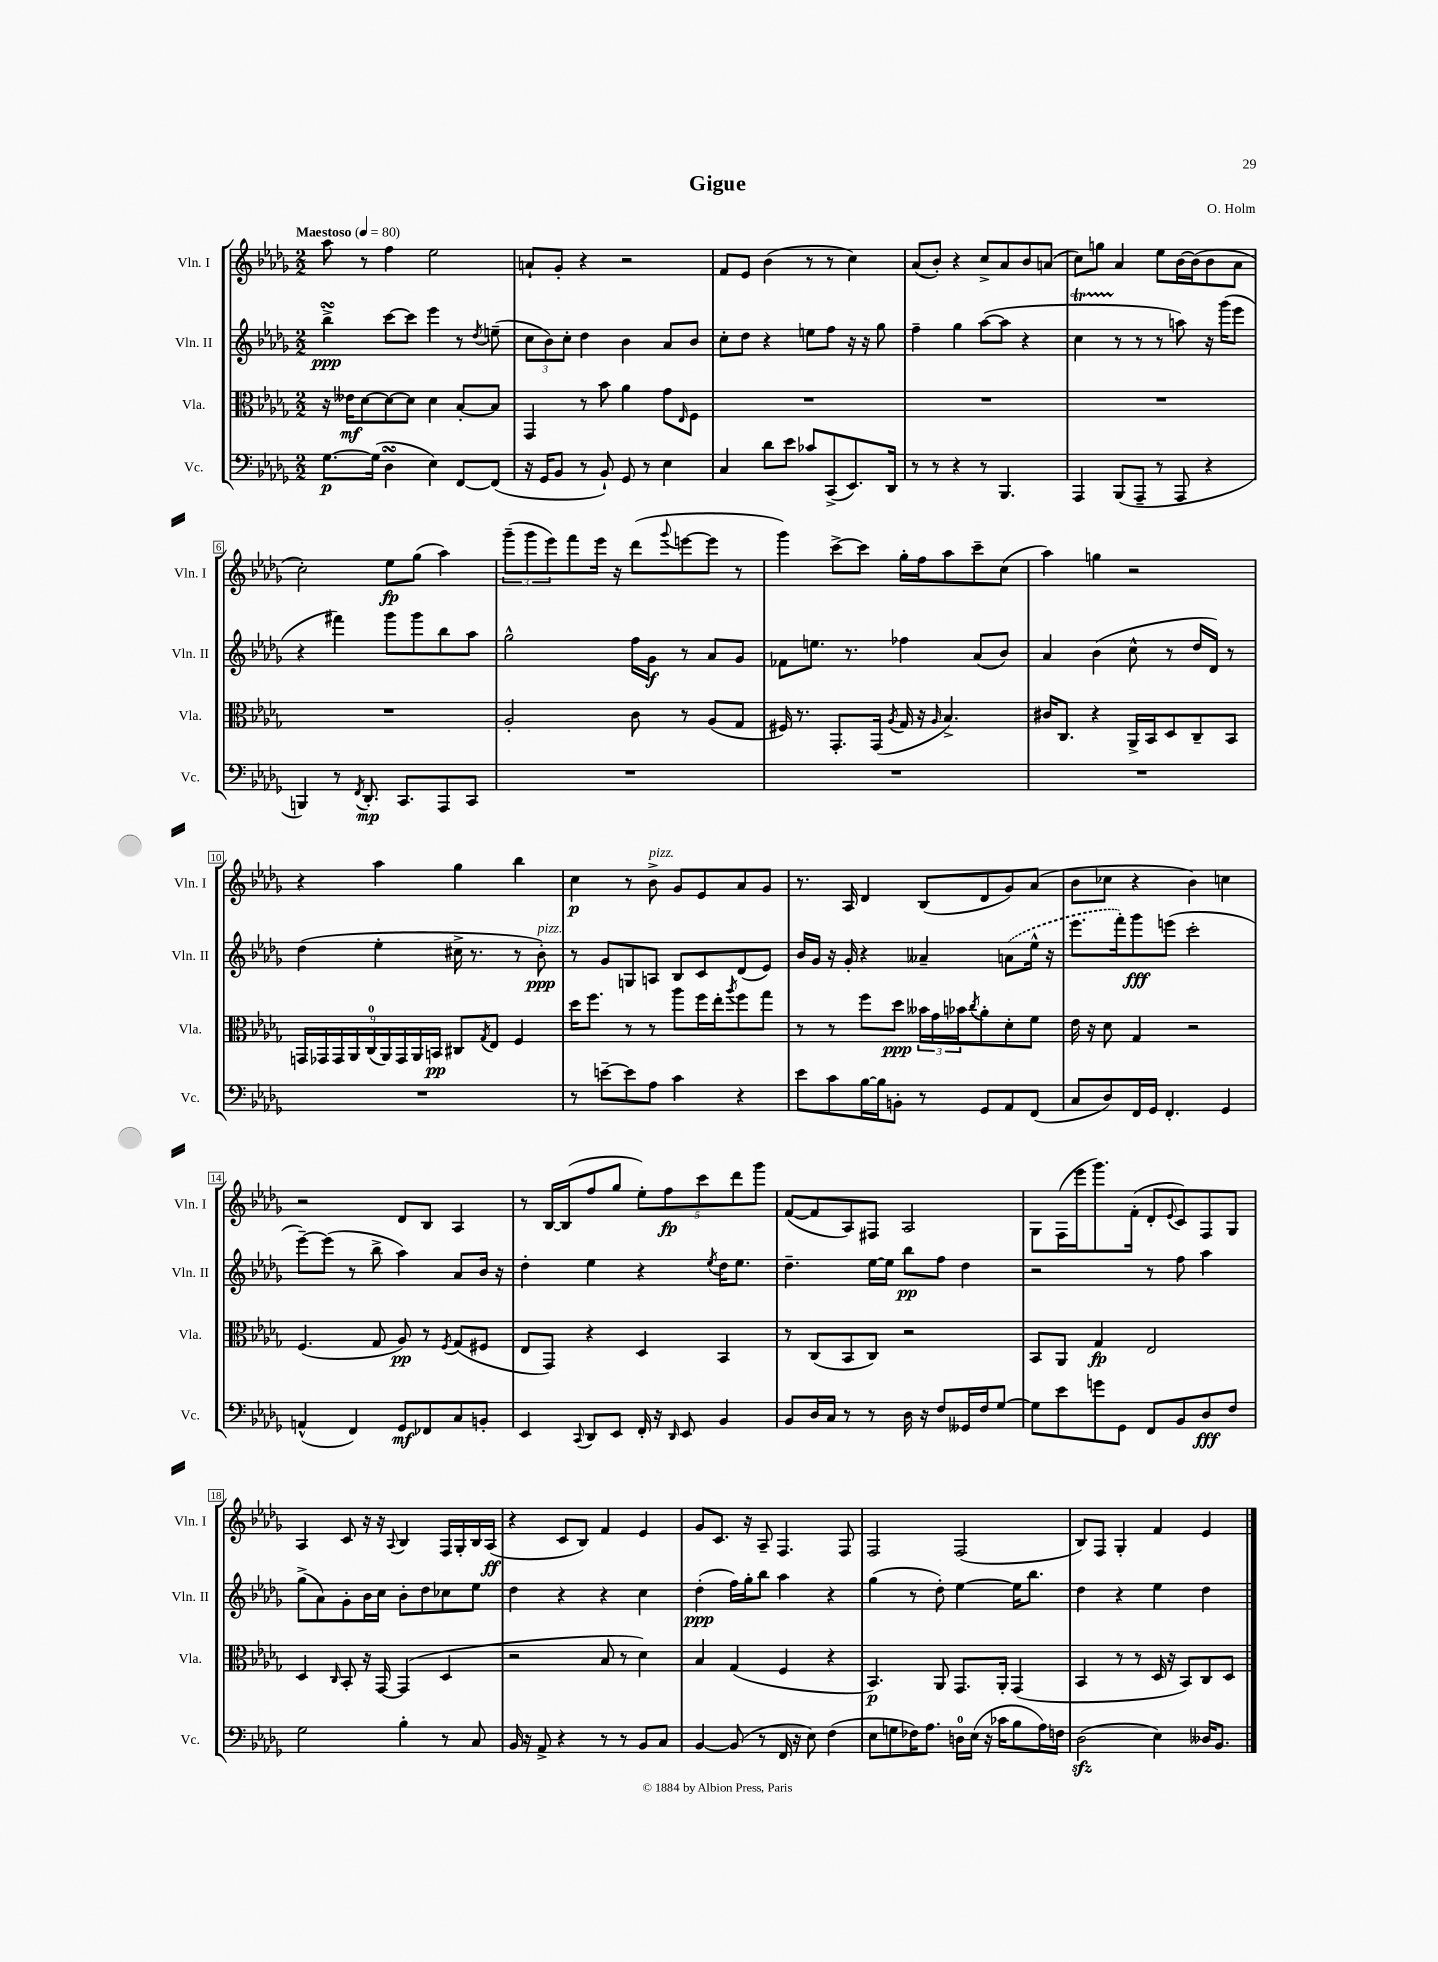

**kern	**dynam	**kern	**dynam	**kern	**dynam	**kern	**dynam
*part4	*part4	*part3	*part3	*part2	*part2	*part1	*part1
*staff4	*staff4	*staff3	*staff3	*staff2	*staff2	*staff1	*staff1
*I"Vc.	*	*I"Vla.	*	*I"Vln. II	*	*I"Vln. I	*
*I'Vc.	*	*I'Vla.	*	*I'Vln. II	*	*I'Vln. I	*
*clefF4	*	*clefC3	*	*clefG2	*	*clefG2	*
*k[b-e-a-d-g-]	*	*k[b-e-a-d-g-]	*	*k[b-e-a-d-g-]	*	*k[b-e-a-d-g-]	*
*M2/2	*	*M2/2	*	*M2/2	*	*M2/2	*
*MM80	*	*MM80	*	*MM80	*	*MM80	*
=1	=1	=1	=1	=1	=1	=1	=1
!	!	!	!	!	!	!LO:TX:a:B:t=Maestoso	!
[8.G-\L	p	16r	.	4bb-sSSS^\	ppp	8aa-\	.
.	.	16e--X\KL	mf	.	.	.	.
.	.	[8d-\	.	.	.	8r	.
(16G-\Jk]	.	.	.	.	.	.	.
4D-sSSs\	.	8d-\_	.	[8ccc\L	.	4ff\	.
.	.	8d-\J]	.	8ccc\J]	.	.	.
4E-\)	.	4d-\	.	4eee-\	.	2ee-\	.
[8FF/L	.	[8B-'/L	.	8r	.	.	.
.	.	.	.	8qdd-/	.	.	.
(8FF/J]	.	8B-/J]	.	(8een~\	.	.	.
=2	=2	=2	=2	=2	=2	=2	=2
16r	.	4GG-/	.	12cc\L	.	8an`/L	.
16GG-/KL	.	.	.	.	.	.	.
.	.	.	.	12b-\)	.	.	.
8BB-/J	.	.	.	.	.	8g-'/J	.
.	.	.	.	12cc'\J	.	.	.
8r	.	8r	.	4dd-\	.	4r	.
8BB-`/)	.	8b-\	.	.	.	.	.
8GG-/	.	4a-\	.	4b-\	.	2r	.
8r	.	.	.	.	.	.	.
4E-\	.	8g-\L	.	8a-/L	.	.	.
.	.	16qqE-/	.	.	.	.	.
.	.	8F\J	.	8b-/J	.	.	.
=3	=3	=3	=3	=3	=3	=3	=3
4C/	.	1r	.	8cc'\L	.	8f/L	.
.	.	.	.	8dd-\J	.	8e-/J	.
8d-\L	.	.	.	4r	.	(4b-\	.
8e-\J	.	.	.	.	.	.	.
8c-X/L	.	.	.	8een\L	.	8r	.
(8CC^/	.	.	.	8ff\J	.	8r	.
8.EE-/)	.	.	.	16r	.	4cc\)	.
.	.	.	.	16r	.	.	.
.	.	.	.	8gg-\	.	.	.
16DD-/Jk	.	.	.	.	.	.	.
=4	=4	=4	=4	=4	=4	=4	=4
8r	.	1r	.	4ff~\	.	(8a-/L	.
8r	.	.	.	.	.	8b-'/J)	.
4r	.	.	.	4gg-\	.	4r	.
8r	.	.	.	([8aa-\L	.	8cc^/L	.
4.BBB-/	.	.	.	8aa-\J]	.	8a-/	.
.	.	.	.	4r	.	8b-/	.
.	.	.	.	.	.	(8an/J	.
=5	=5	=5	=5	=5	=5	=5	=5
4AAA-/	.	1r	.	4cct\	.	8cc\L)	.
.	.	.	.	.	.	8ggn\J	.
(8BBB-/L	.	.	.	8r	.	4a-/	.
8AAA-~/J	.	.	.	8r	.	.	.
8r	.	.	.	8r	.	8ee-\L	.
8AAA-/	.	.	.	8aan\)	.	[16b-\L	.
.	.	.	.	.	.	(16b-\J]	.
4r	.	.	.	16r	.	8b-\	.
.	.	.	.	(16ggg-\KL	.	.	.
.	.	.	.	8eee-\J	.	8a-\J	.
!!LO:LB:g=z
=6	=6	=6	=6	=6	=6	=6	=6
4BBBn/)	.	1r	.	4r	.	2cc'\)	.
8r	.	.	.	4fff#X\)	.	.	.
8qFF/	.	.	.	.	.	.	.
8.DD-'/	mp	.	.	.	.	.	.
.	.	.	.	8ggg-\L	.	8ee-\L	fp
8.CC/L	.	.	.	.	.	.	.
.	.	.	.	8ggg-\	.	(8gg-\J	.
8AAA-/	.	.	.	8bb-\	.	4aa-\)	.
8CC/J	.	.	.	8aa-\J	.	.	.
=7	=7	=7	=7	=7	=7	=7	=7
1r	.	2A-'/	.	2gg-^^\	.	(12ggg-~\L	.
.	.	.	.	.	.	12ggg-\	.
.	.	.	.	.	.	12eee-\)	.
.	.	.	.	.	.	8fff\	.
.	.	.	.	.	.	16eee-\Jk	.
.	.	.	.	.	.	16r	.
.	.	8c\	.	16ff\LL	.	(8ddd-\L	.
.	.	.	.	16g-\JJ	f	.	.
.	.	.	.	.	.	8qqggg-/	.
.	.	8r	.	8r	.	[8eeen\	.
.	.	(8A-/L	.	8a-/L	.	8eee\J]	.
.	.	8G-/J	.	8g-/J	.	8r	.
=8	=8	=8	=8	=8	=8	=8	=8
1r	.	16F#X/)	.	8f-X\L	.	4ggg-\)	.
.	.	8.r	.	.	.	.	.
.	.	.	.	8.een\J	.	.	.
.	.	8.GG-'/L	.	.	.	[8ccc^\L	.
.	.	.	.	8.r	.	.	.
.	.	.	.	.	.	8ccc\J]	.
.	.	(16GG-/Jk	.	.	.	.	.
.	.	8qA-/	.	.	.	.	.
.	.	16G-/	.	4ff-X\	.	16gg-'\LL	.
.	.	16r	.	.	.	16ff\J	.
.	.	16qqA-/	.	.	.	.	.
.	.	4.B-^/)	.	.	.	8aa-\	.
.	.	.	.	(8a-/L	.	8ccc~\	.
.	.	.	.	8b-/J)	.	(8cc\J	.
=9	=9	=9	=9	=9	=9	=9	=9
1r	.	16c#X/KL	.	4a-/	.	4aa-\)	.
.	.	8.C/J	.	.	.	.	.
.	.	4r	.	(4b-\	.	4ggn\	.
.	.	16AA-^/LL	.	8cc^^\	.	2r	.
.	.	16BB-/J	.	.	.	.	.
.	.	8D-/	.	8r	.	.	.
.	.	8C~/	.	16dd-/LL	.	.	.
.	.	.	.	16d-/JJ)	.	.	.
.	.	8BB-/J	.	8r	.	.	.
!!LO:LB:g=z
=10	=10	=10	=10	=10	=10	=10	=10
1r	.	18GGn/LL	.	(4dd-\	.	4r	.
.	.	18GG-X/	.	.	.	.	.
.	.	18GG-/	.	.	.	.	.
.	.	18AA-/	.	.	.	.	.
.	.	(18C/	.	.	.	.	.
.	.	.	.	4ee-'\	.	4aa-\	.
.	.	18AA-/)	.	.	.	.	.
.	.	18GG-/	.	.	.	.	.
.	.	18AA-/	.	.	.	.	.
.	.	18BBn/JJ	pp	.	.	.	.
.	.	8C#X/L	.	16cc#X^\	.	4gg-\	.
.	.	.	.	8.r	.	.	.
.	.	8qG-/	.	.	.	.	.
.	.	8E-/J	.	.	.	.	.
.	.	4F/	.	8r	.	4bb-\	.
!	!	!	!	!LO:TX:a:i:t=pizz.	!	!	!
.	.	.	.	8b-'\)	ppp	.	.
=11	=11	=11	=11	=11	=11	=11	=11
8r	.	16dd-\KL	.	8r	.	4cc\	p
.	.	8.ff\J	.	.	.	.	.
[8en~\L	.	.	.	8g-/L	.	.	.
8e\]	.	8r	.	8Gn/	.	8r	.
!	!	!	!	!	!	!LO:TX:a:i:t=pizz.	!
8A-\J	.	8r	.	8An/J	.	8b-^\	.
4c\	.	8aa-\L	.	8B-/L	.	8g-/L	.
.	.	16ff\L	.	8c/	.	8e-/	.
.	.	16ee-'\J	.	.	.	.	.
.	.	8qaa-/	.	.	.	.	.
4r	.	8ff\	.	(8d-/	.	8a-/	.
.	.	8gg-\J	.	8e-/J)	.	8g-/J	.
=12	=12	=12	=12	=12	=12	=12	=12
8e-\L	.	8r	.	16b-/LL	.	8.r	.
.	.	.	.	16g-/JJ	.	.	.
8c\	.	8r	.	16r	.	.	.
.	.	.	.	16g-'/	.	16A-/	.
[16B-\L	.	8ff\L	.	4r	.	4d-/	.
16B-\J]	.	.	.	.	.	.	.
8BBn'\J	.	8dd-\J	ppp	.	.	.	.
8r	.	24b--X\LL	.	4a--X~/	.	(8B-/L	.
.	.	24g-\	.	.	.	.	.
.	.	24b-X\J	.	.	.	.	.
.	.	8qcc/	.	.	.	.	.
8GG-/L	.	8a-'\	.	.	.	8d-/	.
8AA-/	.	8d-'\	.	(8an\L	.	8g-/)	.
(8FF/J	.	8f\J	.	16ee-^^\Jk	.	(8a-/J	.
.	.	.	.	16r	.	.	.
=13	=13	=13	=13	=13	=13	=13	=13
8C/L	.	16e-\	.	8.eee-\L	.	8b-\L	.
.	.	16r	.	.	.	.	.
8D-/)	.	8d-\	.	.	.	8cc-X\J	.
.	.	.	.	16fff'\k)	.	.	.
16FF/L	.	4G-/	.	8ggg-\	fff	4r	.
16GG-/JJ	.	.	.	.	.	.	.
4.FF'/	.	.	.	(8eeen\J	.	.	.
.	.	2r	.	2ccc'\	.	4b-\)	.
4GG-/	.	.	.	.	.	4ccn\	.
!!LO:LB:g=z
=14	=14	=14	=14	=14	=14	=14	=14
(4AAn^^/	.	(4.F/	.	[8eee-~\L)	.	2r	.
.	.	.	.	(8eee-\J]	.	.	.
4FF/)	.	.	.	8r	.	.	.
.	.	8G-/	.	8bb-^\	.	.	.
8GG-/L	mf	8A-/)	pp	4aa-\)	.	8d-/L	.
8FF-X/	.	8r	.	.	.	8B-/J	.
.	.	8qF/	.	.	.	.	.
8C/	.	(8G-/L	.	8a-/L	.	4A-/	.
8BBn'/J	.	8F#X/J	.	16b-/Jk	.	.	.
.	.	.	.	16r	.	.	.
=15	=15	=15	=15	=15	=15	=15	=15
4EE-/	.	8E-/L	.	4dd-'\	.	8r	.
.	.	8GG-/J)	.	.	.	[16B-/LL	.
.	.	.	.	.	.	(16B-/J]	.
8qqCC/	.	.	.	.	.	.	.
8DD-/L	.	4r	.	4ee-\	.	8ff/	.
8EE-/J	.	.	.	.	.	8gg-/J	.
16FF'/	.	4D-/	.	4r	.	10ee-'\L)	.
16r	.	.	.	.	.	.	.
.	.	.	.	.	.	10ff\	fp
16qqDD-/	.	.	.	.	.	.	.
8EE-/	.	.	.	.	.	.	.
.	.	.	.	.	.	10ccc\	.
.	.	.	.	8qee-/	.	.	.
4BB-/	.	4BB-/	.	16dd-\KL	.	.	.
.	.	.	.	.	.	10ddd-\	.
.	.	.	.	8.ee-\J	.	.	.
.	.	.	.	.	.	10ggg-\J	.
=16	=16	=16	=16	=16	=16	=16	=16
8BB-/L	.	8r	.	4.dd-~\	.	([8f/L	.
16D-/L	.	(8C/L	.	.	.	8f/]	.
16C/JJ	.	.	.	.	.	.	.
8r	.	8BB-/	.	.	.	8A-/)	.
8r	.	8C/J)	.	[16ee-\LL	.	8F#X/J	.
.	.	.	.	16ee-\JJ]	.	.	.
16D-\	.	2r	.	8bb-\L	pp	2A-/	.
16r	.	.	.	.	.	.	.
8F/L	.	.	.	8ff\J	.	.	.
16GG--X/L	.	.	.	4dd-\	.	.	.
16F/J	.	.	.	.	.	.	.
[8G-/J	.	.	.	.	.	.	.
=17	=17	=17	=17	=17	=17	=17	=17
8G-\L]	.	8BB-/L	.	2r	.	8G-\L	.
8e-\	.	8AA-/J	.	.	.	(16F\L	.
.	.	.	.	.	.	16eee-\J	.
8gn\	.	4G-/	fp	.	.	8.ggg-\)	.
8GG-\J	.	.	.	.	.	.	.
.	.	.	.	.	.	(16f'\Jk	.
8FF/L	.	2E-/	.	8r	.	8d-'/L	.
.	.	.	.	.	.	8qqe-/	.
8BB-/	.	.	.	8ff\	.	8c/)	.
8D-/	fff	.	.	4aa-\	.	8F/	.
8F/J	.	.	.	.	.	8G-/J	.
!!LO:LB:g=z
=18	=18	=18	=18	=18	=18	=18	=18
2G-\	.	4D-/	.	(8gg-^\L	.	4A-/	.
.	.	.	.	8a-\)	.	.	.
.	.	16qqC/	.	.	.	.	.
.	.	8BB-'/	.	8g-'\	.	8c/	.
.	.	16r	.	16b-\L	.	16r	.
.	.	[16GG-/	.	16cc\JJ	.	16r	.
.	.	.	.	.	.	8qqA-/	.
4B-'\	.	(4GG-/]	.	8b-'\L	.	4B-/	.
.	.	.	.	8dd-\	.	.	.
8r	.	4D-/	.	8cc-X\	.	16F/LL	.
.	.	.	.	.	.	16G-'/	.
8C/	.	.	.	8ee-\J	.	16B-/	.
.	.	.	.	.	.	(16A-/JJ	ff
=19	=19	=19	=19	=19	=19	=19	=19
16BB-/	.	2r	.	4dd-\	.	4r	.
16r	.	.	.	.	.	.	.
8AA-^/	.	.	.	.	.	.	.
4r	.	.	.	4r	.	8c/L	.
.	.	.	.	.	.	8B-/J)	.
8r	.	8B-/	.	4r	.	4f/	.
8r	.	8r	.	.	.	.	.
8BB-/L	.	4d-\)	.	4cc\	.	4e-/	.
8C/J	.	.	.	.	.	.	.
=20	=20	=20	=20	=20	=20	=20	=20
[4BB-/	.	4B-/	.	(4dd-'\	ppp	8g-/L	.
.	.	.	.	.	.	8.c/J	.
(8BB-/]	.	(4G-/	.	16ff\LL)	.	.	.
.	.	.	.	16gg-'\J	.	16r	.
8r	.	.	.	8bb-\J	.	8A-~/	.
16FF/	.	4F/	.	4aa-\	.	4.F/	.
16r	.	.	.	.	.	.	.
8E-\)	.	.	.	.	.	.	.
(4F\	.	4r	.	4r	.	.	.
.	.	.	.	.	.	8F/	.
=21	=21	=21	=21	=21	=21	=21	=21
8E-\L	.	4.BB-/)	p	(4gg-\	.	2F/	.
8Gn\	.	.	.	.	.	.	.
16F-X\K)	.	.	.	8r	.	.	.
8.A-\J	.	.	.	.	.	.	.
.	.	8AA-/	.	8dd-'\)	.	.	.
16Dn\LL	.	8.GG-/L	.	[4ee-\	.	(2F/	.
(16E-\JJ	.	.	.	.	.	.	.
16r	.	.	.	.	.	.	.
16c-X\KL	.	16AA-'/Jk	.	.	.	.	.
8B-\	.	(4GG-/	.	16ee-\KL]	.	.	.
.	.	.	.	8.bb-\J	.	.	.
16A-\L)	.	.	.	.	.	.	.
16Fn\JJ	.	.	.	.	.	.	.
=22	=22	=22	=22	=22	=22	=22	=22
(2D-zz\	.	4BB-/	.	4dd-\	.	8B-/L)	.
.	.	.	.	.	.	8F/J	.
.	.	8r	.	4r	.	4G-'/	.
.	.	8r	.	.	.	.	.
4E-\)	.	16D-/	.	4ee-\	.	4f/	.
.	.	16r	.	.	.	.	.
.	.	8BB-/L)	.	.	.	.	.
16D--X/KL	.	8C/	.	4dd-\	.	4e-/	.
8.BB-/J	.	.	.	.	.	.	.
.	.	8D-/J	.	.	.	.	.
==	==	==	==	==	==	==	==
*-	*-	*-	*-	*-	*-	*-	*-
